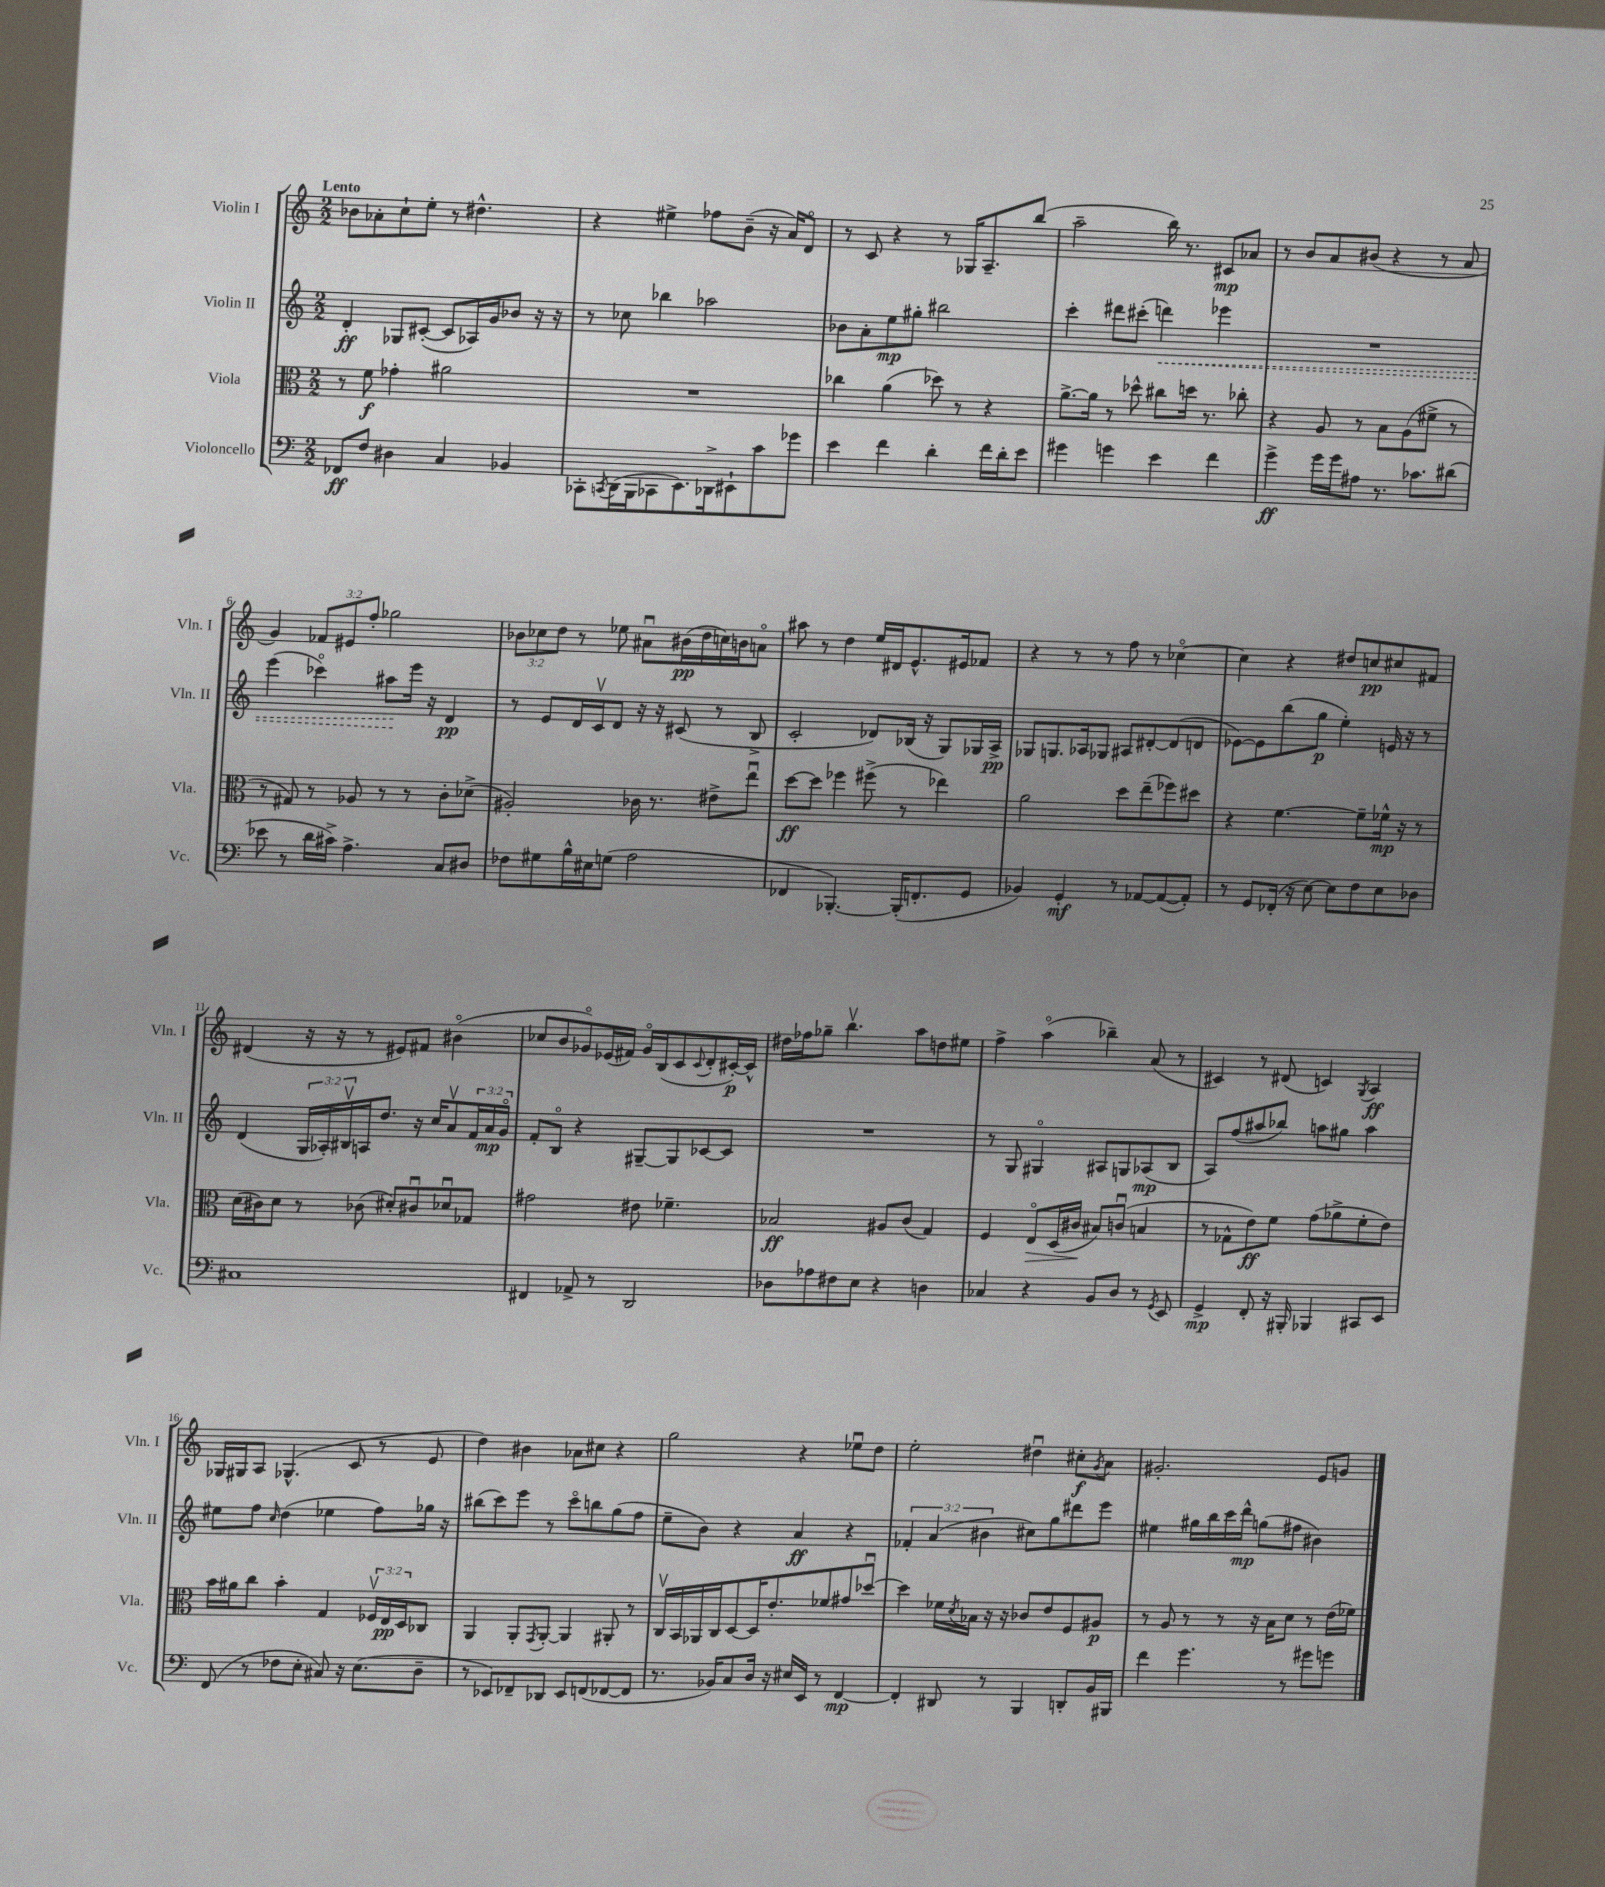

**kern	**dynam	**kern	**dynam	**kern	**dynam	**kern	**dynam
*part4	*part4	*part3	*part3	*part2	*part2	*part1	*part1
*staff4	*staff4	*staff3	*staff3	*staff2	*staff2	*staff1	*staff1
*I"Violoncello	*	*I"Viola	*	*I"Violin II	*	*I"Violin I	*
*I'Vc.	*	*I'Vla.	*	*I'Vln. II	*	*I'Vln. I	*
*clefF4	*	*clefC3	*	*clefG2	*	*clefG2	*
*k[]	*	*k[]	*	*k[]	*	*k[]	*
*M2/2	*	*M2/2	*	*M2/2	*	*M2/2	*
=1	=1	=1	=1	=1	=1	=1	=1
!	!	!	!	!	!	!LO:TX:a:B:t=Lento	!
8FF-X/L	ff	8r	.	4d'/	ff	8b-X\L	.
8F/J	.	8f\	f	.	.	8a-X'\	.
4D#X\	.	4g-X'\	.	8G-X/L	.	8cc`\	.
.	.	.	.	([8c#X'/J	.	8ee'\J	.
4C/	.	2a#X\	.	8c#/L]	.	8r	.
.	.	.	.	16A-X/L)	.	4.dd#X^^\	.
.	.	.	.	16g/J	.	.	.
4BB-X/	.	.	.	8b-X/J	.	.	.
.	.	.	.	16r	.	.	.
.	.	.	.	16r	.	.	.
=2	=2	=2	=2	=2	=2	=2	=2
8CC-X'\L	.	1r	.	8r	.	4r	.
8qCCn/	.	.	.	.	.	.	.
(16DD\L	.	.	.	8cc-X\	.	.	.
16BBB\J	.	.	.	.	.	.	.
8CC-X\	.	.	.	4bb-X\	.	4ee#X^\	.
8.EE\)	.	.	.	.	.	.	.
.	.	.	.	2aa-X\	.	8ff-X\L	.
16DD-X^\k	.	.	.	.	.	.	.
8EE#X`\	.	.	.	.	.	(8b~\J	.
8c\	.	.	.	.	.	16r	.
.	.	.	.	.	.	16a/KL)	.
8g-X\J	.	.	.	.	.	8d/J	.
=3	=3	=3	=3	=3	=3	=3	=3
4e\	.	4cc-X\	.	8b-X\L	.	8r	.
.	.	.	.	8a'\	.	8c/	.
4f\	.	(4a\	.	8ee\	mp	4r	.
.	.	.	.	8gg#X'\J	.	.	.
4d'\	.	8dd-X\)	.	2bb#X\	.	8r	.
.	.	8r	.	.	.	16G-X/KL	.
.	.	.	.	.	.	8.A~/	.
16f\LL	.	4r	.	.	.	.	.
16d'\J	.	.	.	.	.	.	.
8e\J	.	.	.	.	.	(8bb/J	.
=4	=4	=4	=4	=4	=4	=4	=4
4g#X\	.	[8.a^\L	.	4ccc'\	.	2aa~\	.
.	.	16a\Jk]	.	.	.	.	.
4gn\	.	8r	.	8ddd#X\L	.	.	.
.	.	8dd-X^^\	.	(8ccc#X'\J	.	.	.
!	!	!	!	!	!LO:HP:b	!	!
4e\	.	8cc#X\L	.	4dddn\)	<	16bb\)	.
.	.	.	.	.	.	8.r	.
.	.	16ddn\Jk	.	.	.	.	.
.	.	8.r	.	.	.	.	.
4f\	.	.	.	4eee-X\	.	8c#X/L	mp
.	.	8cc-X'\	.	.	.	8a-X/J	.
=5	=5	=5	=5	=5	=5	=5	=5
4g^\	ff	4r	.	1r	.	8r	.
.	.	.	.	.	.	8b/L	.
16g\LL	.	8A/	.	.	.	8a/	.
16g\J	.	.	.	.	.	.	.
8A#X\J	.	8r	.	.	.	(8b#X/J	.
8.r	.	8B\L	.	.	.	4r	.
.	.	(8A\	.	.	.	.	.
8.c-X\L	.	.	.	.	.	.	.
.	.	8f#X^\J	.	.	.	8r	.
(8d#X\J	.	8r	.	.	.	8a/	.
!!LO:LB:g=z
=6	=6	=6	=6	=6	=6	=6	=6
8e-X\	.	8r	.	(4eee\	.	4g/)	.
8r	.	8G#X/)	.	.	.	.	.
16d\LL	.	8r	.	4ccc-X\)	.	12f-X/L	.
16c#X^\JJ)	.	.	.	.	.	.	.
.	.	.	.	.	.	12e#X/	.
4.A^\	.	8A-X/	.	.	.	.	.
.	.	.	.	.	.	12ff'/J	.
.	.	8r	.	8aa#X\L	.	2gg-X\	.
.	.	8r	.	16eee\Jk	[	.	.
.	.	.	.	16r	.	.	.
8C/L	.	8c'\L	.	4d/	pp	.	.
8D#X/J	.	(8d-X^\J	.	.	.	.	.
=7	=7	=7	=7	=7	=7	=7	=7
8F-X\L	.	2A#X'/)	.	8r	.	12b-X\L	.
.	.	.	.	.	.	12cc-X\	.
8G#X\	.	.	.	8e/L	.	.	.
.	.	.	.	.	.	12dd\J	.
16B^^\L	.	.	.	16d/L	.	8r	.
16E#X\J	.	.	.	16cv/J	.	.	.
(8Gn\J	.	.	.	8d/J	.	8ee-X\	.
2A\	.	16c-X\	.	16r	.	8a#Xu\L	.
.	.	8.r	.	16r	.	.	.
.	.	.	.	(8c#X/	.	(16b#X\L	pp
.	.	.	.	.	.	16dd\	.
.	.	8e#X^\L	.	8r	.	16ccn\)	.
.	.	.	.	.	.	16bn\J	.
.	.	8eeu\J	.	8B^/	.	8an\J	.
=8	=8	=8	=8	=8	=8	=8	=8
4FF-X/	.	[8dd\L	ff	2c'/	.	8aa#X\	.
.	.	8dd\J]	.	.	.	8r	.
[4.BBB-X'/)	.	4ff-X\	.	.	.	4dd\	.
.	.	(8ff#X^\	.	8d-X/L)	.	16ee/LL	.
.	.	.	.	.	.	16d#X/J	.
(16BBB-'/KL]	.	8r	.	(16B-X/Jk	.	8.e^^/	.
8.FFn'/	.	.	.	16r	.	.	.
.	.	4ee-X\)	.	8G/L)	.	.	.
.	.	.	.	.	.	16e#X/k	.
8GG/J	.	.	.	16G-X/L	.	8f-X/J	.
.	.	.	.	16A^/JJ	pp	.	.
=9	=9	=9	=9	=9	=9	=9	=9
4BB-X/)	.	2a\	.	8G-X/L	.	4r	.
.	.	.	.	8.Gn/	.	.	.
4GG'/	mf	.	.	.	.	8r	.
.	.	.	.	16A-X/k	.	.	.
.	.	.	.	8G-X/J	.	8r	.
8r	.	8dd\L	.	8A#X/L	.	8ff\	.
[8AA-X/L	.	(8ee~\	.	[8d#X'/	.	8r	.
(8AA-/_	.	8ff-X\)	.	(8d#/]	.	[4cc-X\	.
8AA-'/J])	.	8dd#X\J	.	8dn/J	.	.	.
=10	=10	=10	=10	=10	=10	=10	=10
8r	.	4r	.	[8e-X\L)	.	4cc-\]	.
8GG/L	.	.	.	8e-\]	.	.	.
(16FF-X'/Jk	.	[4.f\	.	(8bb\	.	4r	.
16r	.	.	.	.	.	.	.
[8E\)	.	.	.	8gg\J	p	.	.
8E\L]	.	.	.	4ee'\)	.	8dd#X/L	.
8F\	.	8f~\L]	.	.	.	8ccn/	pp
8E\	.	16f-X^^\Jk	mp	16en/	.	8cc#X/	.
.	.	16r	.	16r	.	.	.
8D-X\J	.	8r	.	8r	.	8f#X/J	.
!!LO:LB:g=z
=11	=11	=11	=11	=11	=11	=11	=11
1C#X	.	(16d\LL	.	(4d/	.	(4d#X/	.
.	.	16c#X\J)	.	.	.	.	.
.	.	8d\J	.	.	.	.	.
.	.	8r	.	24G/LL	.	16r	.
.	.	.	.	24A-X'/)	.	.	.
.	.	.	.	.	.	16r	.
.	.	.	.	24B#Xv/	.	.	.
.	.	(8c-X\	.	16An/J	.	8r	.
.	.	.	.	8.dd/J	.	.	.
.	.	8d#X'/L)	.	.	.	8e#X/L)	.
.	.	8c#Xu/	.	16r	.	8f#X/J	.
.	.	.	.	16cc/KL	.	.	.
.	.	8d-Xu/	.	8av/	.	(4b#X\	.
.	.	8G-X/J	.	24f/L	.	.	.
.	.	.	.	24a/	mp	.	.
.	.	.	.	24g/JJ	.	.	.
=12	=12	=12	=12	=12	=12	=12	=12
4FF#X/	.	2g#X\	.	8f'/L	.	8cc-X/L	.
.	.	.	.	8B/J	.	8b/	.
8AA-X^/	.	.	.	4r	.	8g-X/)	.
8r	.	.	.	.	.	(16e-X/L	.
.	.	.	.	.	.	16f#X/JJ)	.
2DD/	.	8e#X\	.	[8G#X~/L	.	16g-/LL	.
.	.	.	.	.	.	(16B/J	.
.	.	4.f-X~\	.	8G#/]	.	8c/	.
.	.	.	.	.	.	8qqc/	.
.	.	.	.	[8c-X/	.	8d'/	.
.	.	.	.	8c-/J]	.	[16c#X'/L)	p
.	.	.	.	.	.	16c#^^/JJ]	.
=13	=13	=13	=13	=13	=13	=13	=13
8D-X\L	.	2B-X/	ff	1r	.	16dd#X\LL	.
.	.	.	.	.	.	16ff-X\J	.
8A-X\	.	.	.	.	.	8gg-X~\J	.
8F#X\	.	.	.	.	.	4.bbv\	.
8E\J	.	.	.	.	.	.	.
4r	.	8A#X/L	.	.	.	.	.
.	.	(8c/J	.	.	.	8aa\L	.
4Dn\	.	4G/)	.	.	.	8ddn\	.
.	.	.	.	.	.	8ee#X\J	.
=14	=14	=14	=14	=14	=14	=14	=14
4C-X/	.	4F/	.	8r	.	4ff^\	.
.	.	.	.	8G/	.	.	.
!	!	!	!LO:HP:b	!	!	!	!
4r	.	8E/L	>	4G#X/	.	(4aa\	.
.	.	(16D/L	.	.	.	.	.
.	.	16c#X/JJ	.	.	.	.	.
8BB/L	.	8B#X/L)	]	8A#X/L	.	4bb-X~\)	.
8D/J	.	(8cnu/J	.	8Gn/	.	.	.
8r	.	4Bn/	.	(8A-X/	mp	(8a/	.
8qGG/	.	.	.	.	.	.	.
8EE/	.	.	.	8B/J	.	8r	.
=15	=15	=15	=15	=15	=15	=15	=15
4GG^/	mp	8r	.	8A/L)	.	4c#X/)	.
.	.	8G-X^^\L	.	(8ff/	.	.	.
8FF'/	.	8e\)	ff	8aa#X/	.	8r	.
16r	.	8f\J	.	8bb-X/J)	.	(8d#X/	.
16BBB#X'/	.	.	.	.	.	.	.
4BBB-X/	.	(8g\L	.	8aan\L	.	4cn/)	.
.	.	8a-X^\	.	8gg#X\J	.	.	.
.	.	.	.	.	.	8qG/	.
8CC#X/L	.	8f'\	.	4aa\	.	4A/	ff
8EE/J	.	8e\J)	.	.	.	.	.
!!LO:LB:g=z
=16	=16	=16	=16	=16	=16	=16	=16
(8FF/	.	16b\LL	.	8ee#X\L	.	16G-X/LL	.
.	.	16a#X\J	.	.	.	16G#X/J	.
8r	.	8cc\J	.	8ff\J	.	8A/J	.
.	.	.	.	16qqcc/	.	.	.
8F-X\L	.	4b'\	.	(4dd\	.	(4.G-X^^/	.
8E'\J	.	.	.	.	.	.	.
8C#X/)	.	4G/	.	4ee-X\	.	.	.
16r	.	.	.	.	.	8c/	.
(8.E\L	.	.	.	.	.	.	.
.	.	24F-Xv/LL	.	8ff\L)	.	8r	.
.	.	24E/	pp	.	.	.	.
.	.	24D/J	.	.	.	.	.
8D~\J	.	8C-X/J	.	16gg-X\Jk	.	8e/	.
.	.	.	.	16r	.	.	.
=17	=17	=17	=17	=17	=17	=17	=17
8r	.	4AA/	.	(8bb#X\L	.	4dd\)	.
8EE-X/L)	.	.	.	8ccc\)	.	.	.
8FF-X~/	.	8AA'/L	.	8eee\J	.	4b#X\	.
.	.	8qGG/	.	.	.	.	.
8DD-X/J	.	[8AA'/J	.	8r	.	.	.
8EE-/L	.	4AA/]	.	8ccc\L	.	8a-X\L	.
(8FFn/	.	.	.	8bbn\	.	8cc#X\J	.
[8FF-X/	.	8AA#X'/	.	(8gg\	.	4r	.
8FF-/J]	.	8r	.	8ff\J	.	.	.
=18	=18	=18	=18	=18	=18	=18	=18
8.r	.	16Cv/LL	.	8ee~\L	.	2gg\	.
.	.	16BB/	.	.	.	.	.
.	.	16AA-X/	.	8b\J)	.	.	.
16BB-X/KL)	.	16C/J	.	.	.	.	.
8C/	.	[8D/	.	4r	.	.	.
16D/Jk	.	16D/K]	.	.	.	.	.
16r	.	8.e'/	.	.	.	.	.
16E#X/LL	.	.	.	4a/	ff	4r	.
16EE/JJ	.	.	.	.	.	.	.
8r	.	8f-X/	.	.	.	.	.
[4FF/	mp	8g#X/	.	4r	.	8ee-Xu\L	.
.	.	[8dd-Xu/J	.	.	.	8dd\J	.
=19	=19	=19	=19	=19	=19	=19	=19
4FF'/]	.	4dd-\]	.	6f-X'/	.	2ee'\	.
.	.	.	.	(6a/	.	.	.
8DD#X/	.	16f-X\LL	.	.	.	.	.
.	.	8qd/	.	.	.	.	.
.	.	16B-X\JJ	.	.	.	.	.
.	.	.	.	6b#X\	.	.	.
8r	.	16r	.	.	.	.	.
.	.	16r	.	.	.	.	.
4BBB/	.	8c-X/L	.	8cc#X\L)	.	4dd#Xu\	.
.	.	8e/	.	8gg\	.	.	.
8DDn'/L	.	8F/	.	8ddd#X\	.	8cc#X'\L	f
.	.	.	.	.	.	8qg/	.
16BB/L	.	8A#X/J	p	8eee\J	.	8a\J	.
16BBB#X/JJ	.	.	.	.	.	.	.
=20	=20	=20	=20	=20	=20	=20	=20
4f\	.	8r	.	4ee#X\	.	2.g#X'/	.
.	.	8A/	.	.	.	.	.
4.g\	.	8r	.	16gg#X\LL	.	.	.
.	.	.	.	16bb\	.	.	.
.	.	8r	.	16ccc\	.	.	.
.	.	.	.	16ddd^^\JJ	mp	.	.
.	.	16r	.	(8ggn\L	.	.	.
.	.	16B\KL	.	.	.	.	.
8r	.	8d\J	.	8ff#X\J	.	.	.
8g#X\L	.	8r	.	4b#X\)	.	8e/L	.
8gn\J	.	(16e\LL	.	.	.	8gn/J	.
.	.	16f-X\JJ)	.	.	.	.	.
==	==	==	==	==	==	==	==
*-	*-	*-	*-	*-	*-	*-	*-
